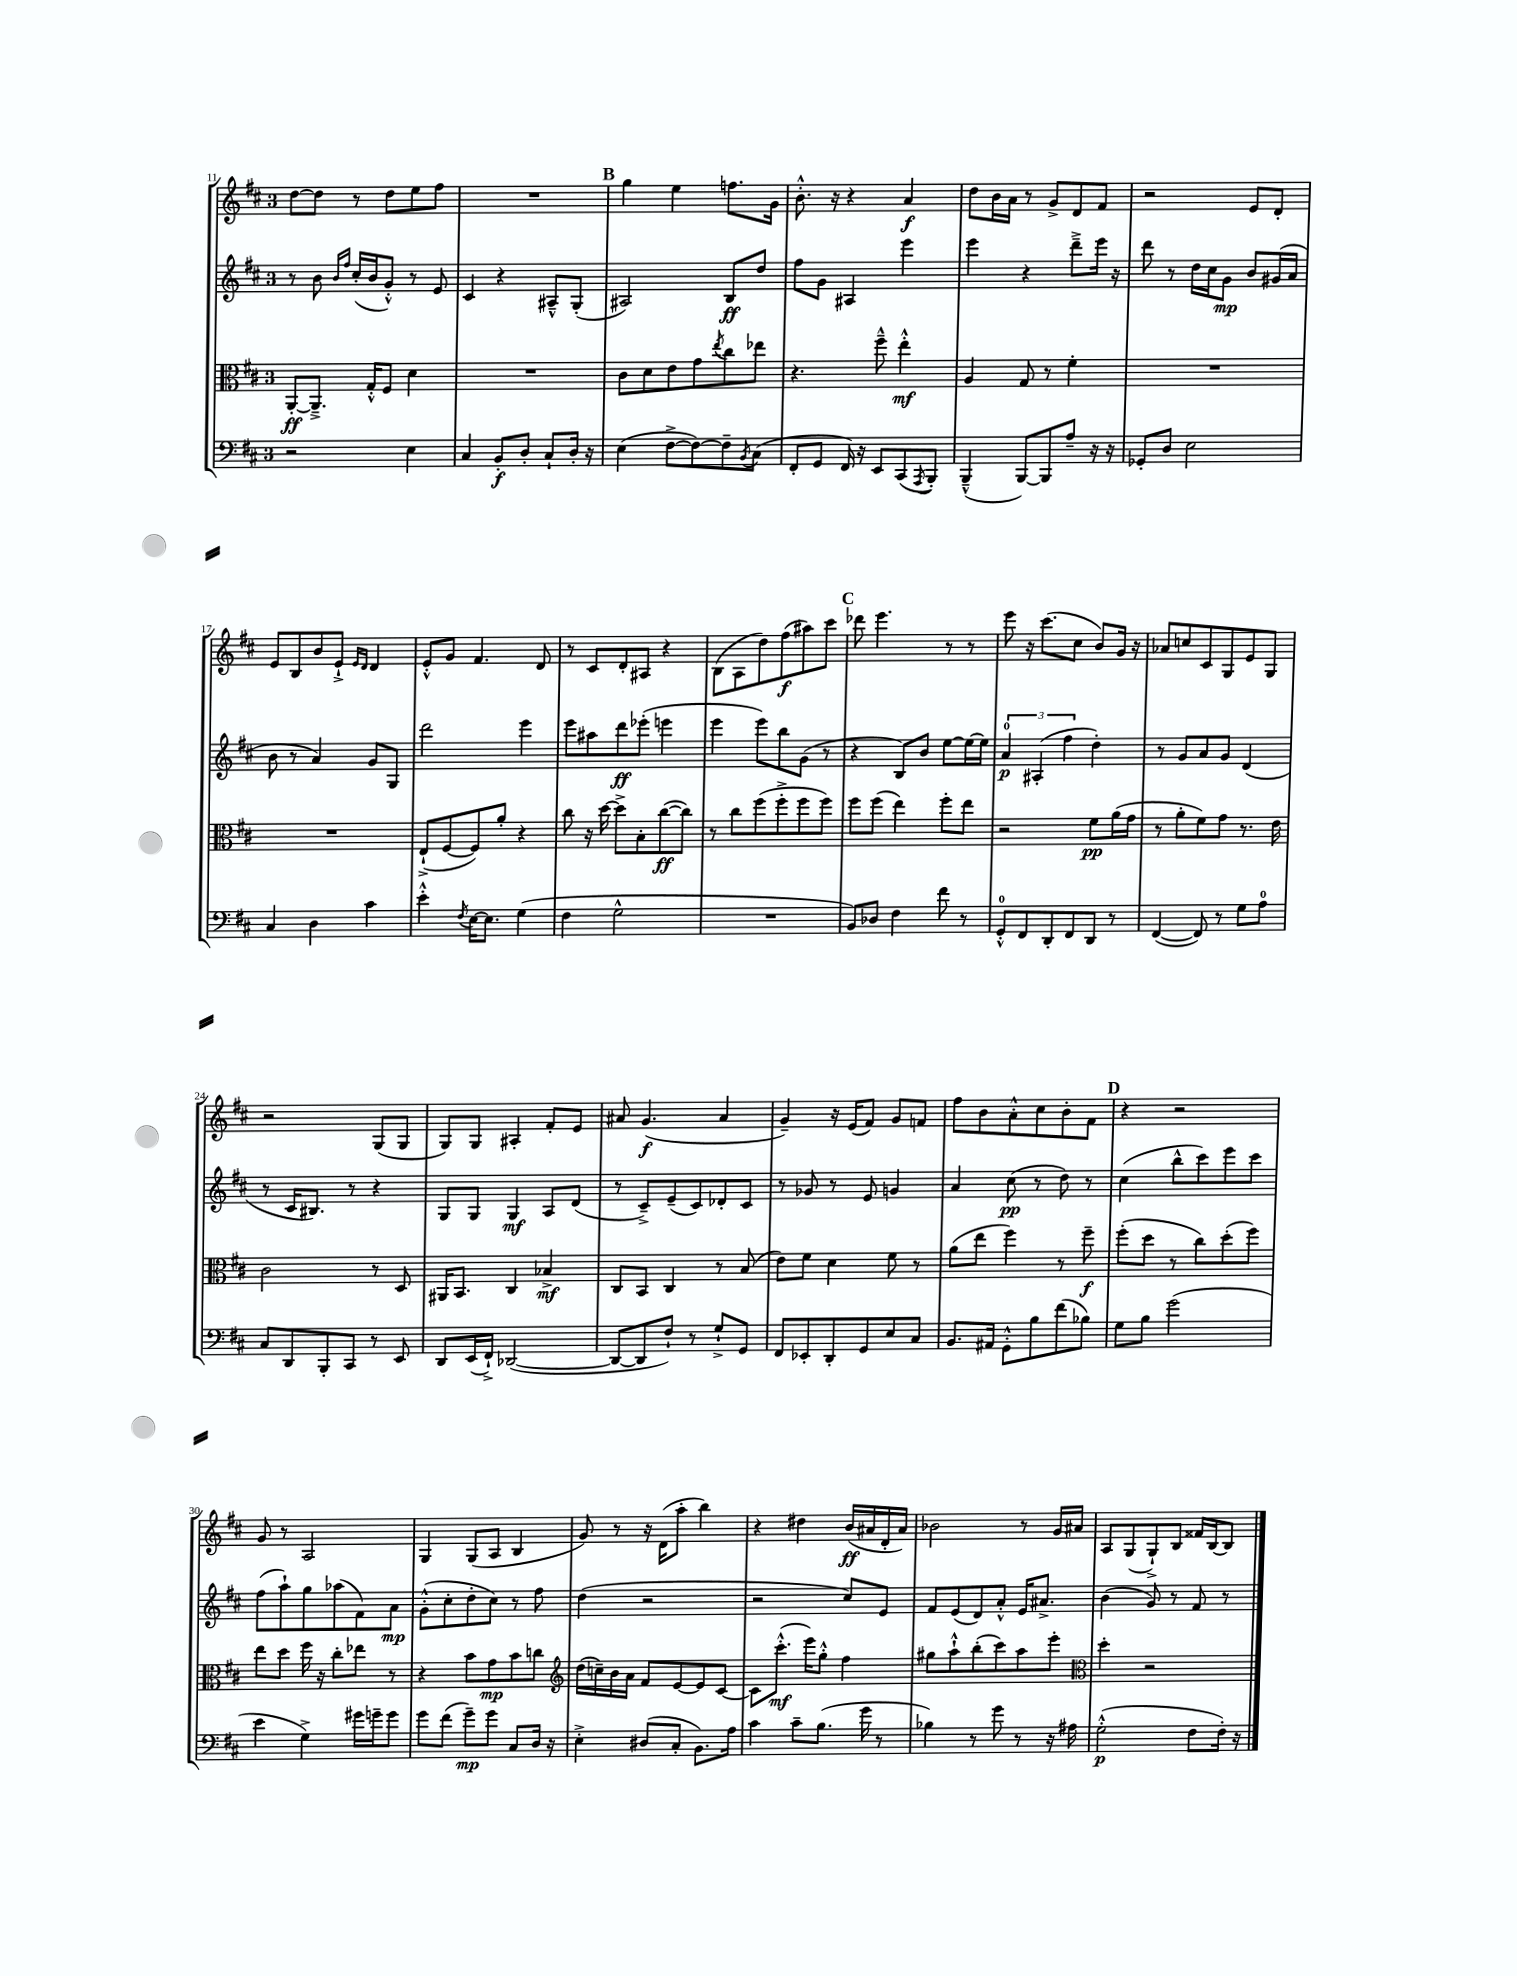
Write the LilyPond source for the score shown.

<<
\new StaffGroup <<
\new Staff = "s0" {
    \clef treble \key d \major \once \override Staff.TimeSignature.style = #'single-digit \time 3/4
    d''8~ d''8 r8 d''8 e''8 fis''8 |
    R2. |
    \mark \markup { \bold "B" } g''4 e''4 f''8. g'16 |
    b'8.-.-^ r16 r4 a'4\f |
    d''8 b'16 a'16 r8 g'8-> d'8 fis'8 |
    r2 e'8 d'8-. |
    e'8 b8 b'8 e'8-!-> \grace { e'16 d'16 } d'4 |
    e'8-.-^ g'8 fis'4. d'8 |
    r8 cis'8 d'8-. ais8 r4 |
    b8( a8 d''8) fis''8\f( ais''8) cis'''8 |
    \mark \markup { \bold "C" } des'''8 e'''4. r8 r8 |
    e'''8 r16 cis'''8.( cis''8 b'8) g'16 r16 |
    aes'8 c''8 cis'8 g8 e'8 g8 |
    r2 g8( g8 |
    g8) g8 ais4-. fis'8-. e'8 |
    ais'8 g'4.\f( ais'4 |
    g'4--) r16 e'16( fis'8) g'8 f'8 |
    fis''8 b'8 a'8-.-^ cis''8 b'8-. fis'8 |
    \mark \markup { \bold "D" } r4 r2 |
    g'8 r8 a2 |
    g4 g8( a8 b4 |
    g'8) r8 r16 d'16( a''8-. b''4) |
    r4 dis''4 b'16\ff( ais'16 d'16-. ais'16) |
    bes'2 r8 g'16 ais'16 |
    a8 g8( g8-!->) b8 fisis'16 b16~ b8 \bar "|." |
}
\new Staff = "s1" {
    \clef treble \key d \major \once \override Staff.TimeSignature.style = #'single-digit \time 3/4
    r8 b'8 \grace { b'16 fis''16 } cis''16-.( b'16 g'8-.-^) r8 e'8 |
    cis'4 r4 ais8---^ g8-.( |
    \mark \markup { \bold "B" } ais2) b8\ff d''8 |
    fis''8 g'8 ais4 e'''4 |
    e'''4 r4 d'''8---> e'''16 r16 |
    d'''8 r8 d''16 cis''16 g'8\mp b'8 gis'16( a'16 |
    b'8 r8 a'4) g'8 g8 |
    d'''2 e'''4 |
    e'''8 ais''8 d'''8\ff ees'''8-.( e'''4 |
    e'''4 e'''8) b''8 g'8( r8 |
    \mark \markup { \bold "C" } r4 b8) b'8 e''8~ e''16~ e''16 |
    \tuplet 3/2 { a'4-0\p ais4-.( fis''4 } d''4-.) |
    r8 g'8 a'8 g'8 d'4( |
    r8 cis'16 bis8.) r8 r4 |
    g8 g8 g4\mf a8 d'8( |
    r8 cis'8--->) e'8--( cis'8) des'8-. cis'8 |
    r8 ges'8 r8 e'8 g'4 |
    a'4 cis''8\pp( r8 d''8) r8 |
    \mark \markup { \bold "D" } cis''4( b''8-^ cis'''8) e'''8 cis'''8 |
    fis''8( a''8-!) g''8 aes''8( fis'8) a'8\mp |
    g'8-.-^( cis''8-. d''8-. cis''8) r8 fis''8 |
    d''4( r2 |
    r2 cis''8) e'8 |
    fis'8 e'8( d'8) a'8-.-^ e'16 ais'8.-> |
    b'4( g'8) r8 fis'8 r8 \bar "|." |
}
\new Staff = "s2" {
    \clef alto \key d \major \once \override Staff.TimeSignature.style = #'single-digit \time 3/4
    a,8~-.\ff a,8.---> g16-.-^ fis8 d'4 |
    R2. |
    \mark \markup { \bold "B" } cis'8 d'8 e'8 g'8 \acciaccatura { e''8 } cis''8 ees''8 |
    r4. fis''8---^ e''4-.-^\mf |
    a4 g8 r8 fis'4-. |
    R2. |
    R2. |
    e8-!->( fis8~ fis8) a'8-. r4 |
    cis''8 r16 d''16~ d''8-> b8-. cis''8~\ff( cis''8) |
    r8 cis''8 fis''8( fis''8-.-> fis''8 fis''8) |
    \mark \markup { \bold "C" } fis''8 fis''8( e''4) fis''8-. e''8 |
    r2 fis'8\pp a'16( g'16 |
    r8 a'8-. fis'8) g'8 r8. e'16 |
    cis'2 r8 d8 |
    ais,16 b,8. cis4 bes4->\mf |
    cis8 b,8 cis4 r8 b8( |
    e'8) fis'8 d'4 fis'8 r8 |
    a'8( e''8 fis''4) r8 fis''8--\f |
    \mark \markup { \bold "D" } fis''8-.( d''8 r8 cis''8) d''8-.( fis''8) |
    e''8 d''8 fis''16 r16 cis''8-. ees''8 r8 |
    r4 b'8 g'8\mp b'8 c''8 |
    \clef treble d''16( c''16--) b'16 a'16 fis'8 e'8~ e'8 cis'8~ |
    cis'8 cis'''8.-.-^\mf( e'''16) g''8-.-^ fis''4 |
    gis''8 a''8-!-^ b''8-.( cis'''8) a''8 e'''8-. |
    \clef alto d''4-. r2 \bar "|." |
}
\new Staff = "s3" {
    \clef bass \key d \major \once \override Staff.TimeSignature.style = #'single-digit \time 3/4
    r2 e4 |
    cis4 b,8-.\f d8-. cis8-! d16-. r16 |
    \mark \markup { \bold "B" } e4( fis8~-> fis8~) fis8-- \acciaccatura { b,8 } cis8( |
    fis,8-. g,8 fis,16) r16 e,8 cis,8( \acciaccatura { a,,8 } b,,8-.) |
    b,,4---^( b,,8~) b,,8 a8-- r16 r16 |
    ges,8-. d8 e2 |
    cis4 d4 cis'4 |
    e'4-.-^ \acciaccatura { fis8 } e16~ e8. g4( |
    fis4 g2-^ |
    R2. |
    \mark \markup { \bold "C" } b,8) des8 fis4 fis'8 r8 |
    g,8-0-.-^ fis,8 d,8-. fis,8 d,8 r8 |
    fis,4~( fis,8) r8 g8 a8-0 |
    cis8 d,8 b,,8-. cis,8 r8 e,8 |
    d,8 e,16( fis,16-!->) des,2~( |
    des,8~ des,8 fis8-!) r8 g8-!-> g,8 |
    fis,8 ees,8-. d,8-. g,8 e8 cis8 |
    b,8. ais,16 g,8-.-^ b8 fis'8( bes8) |
    \mark \markup { \bold "D" } g8 b8 g'2( |
    e'4 g4->) gis'16 g'16-- g'8 |
    g'8 fis'8( g'8--\mp) g'8 cis8 d16 r16 |
    e4-.-> dis8( cis8-. b,8.) a16 |
    cis'4 cis'8-- b8.( g'16 r8 |
    bes4) r8 g'8 r8 r16 ais16 |
    g2-.-^\p( fis8 fis16-.) r16 \bar "|." |
}
>>
>>
\layout { \context { \Score currentBarNumber = #11 } }
